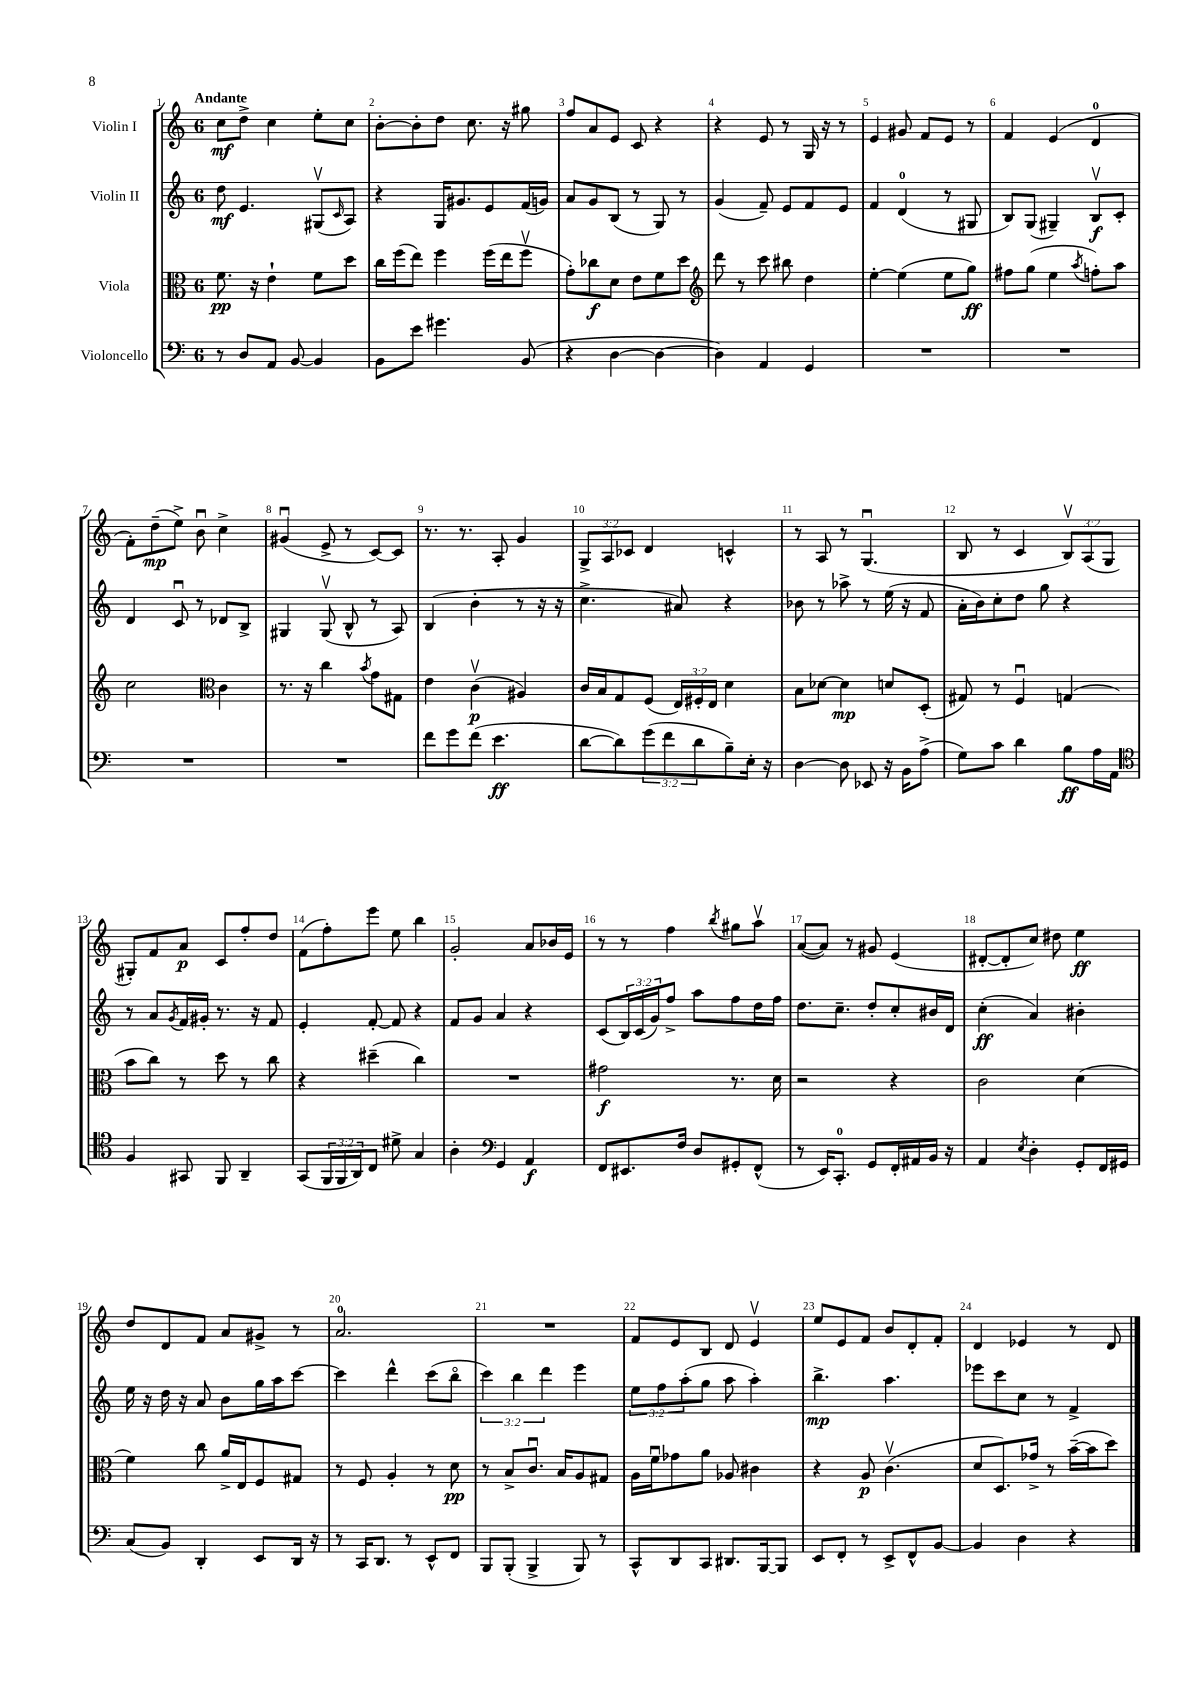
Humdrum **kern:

**kern	**kern	**kern	**kern
*staff4	*staff3	*staff2	*staff1
*clefF4	*clefC3	*clefG2	*clefG2
*k[]	*k[]	*k[]	*k[]
*M6/8	*M6/8	*M6/8	*M6/8
8r	8.f	8dd	8cc
8D	.	4.e	8dd^
.	16r	.	.
8AA	4e`	.	4cc
[8BB	.	.	.
4BB]	8f	(8G#v	8ee'
.	.	16qqc	.
.	8dd	8A)	8cc
=	=	=	=
8BB	16cc	4r	[8b'
.	(16ff	.	.
8e	8ee)	.	8b']
4.g#	4ff	16G	8dd
.	.	8.g#	.
.	.	.	8.cc
.	(16ff	8e	.
.	16ee	.	16r
(8BB	8ffv	(16f	8gg#
.	.	16g)	.
=	=	=	=
4r	8g')	8a	8ff
.	8cc-	8g	8a
[4D	8d	(8B	8e
.	8e	8r	8c
4D_	8f	8G)	4r
.	8dd	8r	.
=	=	=	=
*	*clefG2	*	*
4D])	8ddd	(4g	4r
.	8r	.	.
4AA	8ccc	8f~)	8e
.	8bb#	8e	8r
4GG	4dd	8f	16G
.	.	.	16r
.	.	8e	8r
=	=	=	=
2.r	[4ee'	4f	4e
.	(4ee]	(4d	8g#
.	.	.	8f
.	8ee	8r	8e
.	8gg)	8G#	8r
=	=	=	=
2.r	8ff#	8B)	4f
.	(8gg	(8G	.
.	4ee	4G#~)	(4e
.	8qaa	.	.
.	8ff')	8Bv	4d
.	8aa	8c'	.
=	=	=	=
2.r	2cc	4d	8f')
.	.	.	(8dd~
.	.	8cu	8ee^)
.	.	8r	8bu
*	*clefC3	*	*
.	4c	8d-	4cc^
.	.	8B^	.
=	=	=	=
2.r	8.r	4G#	(4g#u
.	16r	.	.
.	4cc	(8G#v	8e^
.	.	8B^^	8r
.	8qb	.	.
.	8g	8r	[8c)
.	8G#	8A)	8c]
=	=	=	=
8f	4e	(4B	8.r
8g	.	.	.
.	.	.	8.r
(8f	(4cv	4b'	.
4.e	.	.	8A'
.	4A#)	8r	4g
.	.	16r	.
.	.	16r	.
=	=	=	=
[8d	16c	4.cc^	12G^
.	16B	.	.
.	.	.	12A
8d])	8G	.	.
.	.	.	12c-
(12g	(8F	.	4d
12f	.	.	.
.	24E)	8a#)	.
12d	24F#'	.	.
.	24E	.	.
8B~)	4d	4r	4c^^
16E'	.	.	.
16r	.	.	.
=	=	=	=
[4D	8B	8b-	8r
.	[8d-	8r	8A
8D]	4d-]	8aa-^	8r
8EE-	.	8r	(4.Gu
16r	8d	(16ee	.
16BB	.	16r	.
(8A^	(8D'	8f	.
=	=	=	=
8G)	8G#)	16a'	8B
.	.	16b)	.
8c	8r	8cc'	8r
4d	4Fu	8dd	4c
.	.	8gg	.
8B	(4G	4r	12Bv)
.	.	.	(12A
16A	.	.	.
.	.	.	12G
16AA	.	.	.
=	=	=	=
*clefC4	*	*	*
4F	8b	8r	8G#')
.	8cc)	8a	8f
.	.	8qg	.
8GG#	8r	16f	8a
.	.	16g#'	.
8FF	8dd	8.r	8c
4AA~	8r	.	8ff'
.	.	16r	.
.	8cc	8f	8dd
=	=	=	=
(8GG	4r	4e'	(8f
24FF	.	.	8ff')
24FF	.	.	.
24AA)	.	.	.
8C	(4dd#~	[8f'	8eee
8d#^	.	8f]	8ee
4G	4cc)	4r	4bb
=	=	=	=
4A'	2.r	8f	2g'
.	.	8g	.
*clefF4	*	*	*
4GG	.	4a	.
4AA	.	4r	8a
.	.	.	16b-
.	.	.	16e
=	=	=	=
8FF	2g#	(8c	8r
8.EE#	.	24B)	8r
.	.	(24c	.
.	.	24g)	.
.	.	8ff^	4ff
16F	.	.	.
8D	.	8aa	.
.	.	.	8qbb
8GG#'	8.r	8ff	8gg#
(8FF^^	.	16dd	8aav
.	16d	16ff	.
=	=	=	=
8r	2r	8.dd	([8a
16EE)	.	.	8a])
8.CC'	.	8.cc~	.
.	.	.	8r
8GG	.	8dd'	8g#
16FF'	4r	8cc'	(4e
16AA#	.	.	.
16BB	.	16b#	.
16r	.	16d	.
=	=	=	=
4AA	2c	(4cc'	[8d#'
.	.	.	8d#']
8qE	.	.	.
4D'	.	4a)	8cc)
.	.	.	8dd#
8GG'	(4d	4b#'	4ee
16FF	.	.	.
16GG#	.	.	.
=	=	=	=
(8C	4f)	16ee	8dd
.	.	16r	.
8BB)	.	16dd	8d
.	.	16r	.
4DD'	8cc	8a	8f
.	16a^	8b	8a
.	16E	.	.
8EE	8F	16gg	8g#^
.	.	16aa	.
16DD	8G#	[8ccc	8r
16r	.	.	.
=	=	=	=
8r	8r	4ccc]	2.a
16CC	8F	.	.
8.DD	.	.	.
.	4A'	4ddd^^	.
8r	.	.	.
8EE^^	8r	(8ccc	.
8FF	8d	8bbo	.
=	=	=	=
8BBB	8r	6ccc)	2.r
(8BBB'	8B^	.	.
.	.	6bb	.
4BBB^	8.cu	.	.
.	.	6ddd	.
.	16B	.	.
8BBB)	8A	4eee	.
8r	8G#	.	.
=	=	=	=
8CC^^	16A	12ee	8f
.	16fu	.	.
.	.	12ff	.
8DD	8g-	.	8e
.	.	(12aa'	.
8CC	8a	8gg	8B
8.DD#	8A-	8aa	8d
.	4c#	4aa')	4ev
[16BBB	.	.	.
8BBB]	.	.	.
=	=	=	=
8EE	4r	4.bb^	8ee
8FF'	.	.	8e
8r	8A	.	8f
8EE^	(4.cv	4.aa	8b
8FF^^	.	.	8d'
[8BB	.	.	8f'
=	=	=	=
4BB]	8d	8eee-	4d
.	8.D)	8ccc	.
4D	.	8cc	4e-
.	16g-^	.	.
.	8r	8r	.
4r	([16b~	4f^	8r
.	16b]	.	.
.	8dd)	.	8d
==	==	==	==
*-	*-	*-	*-
